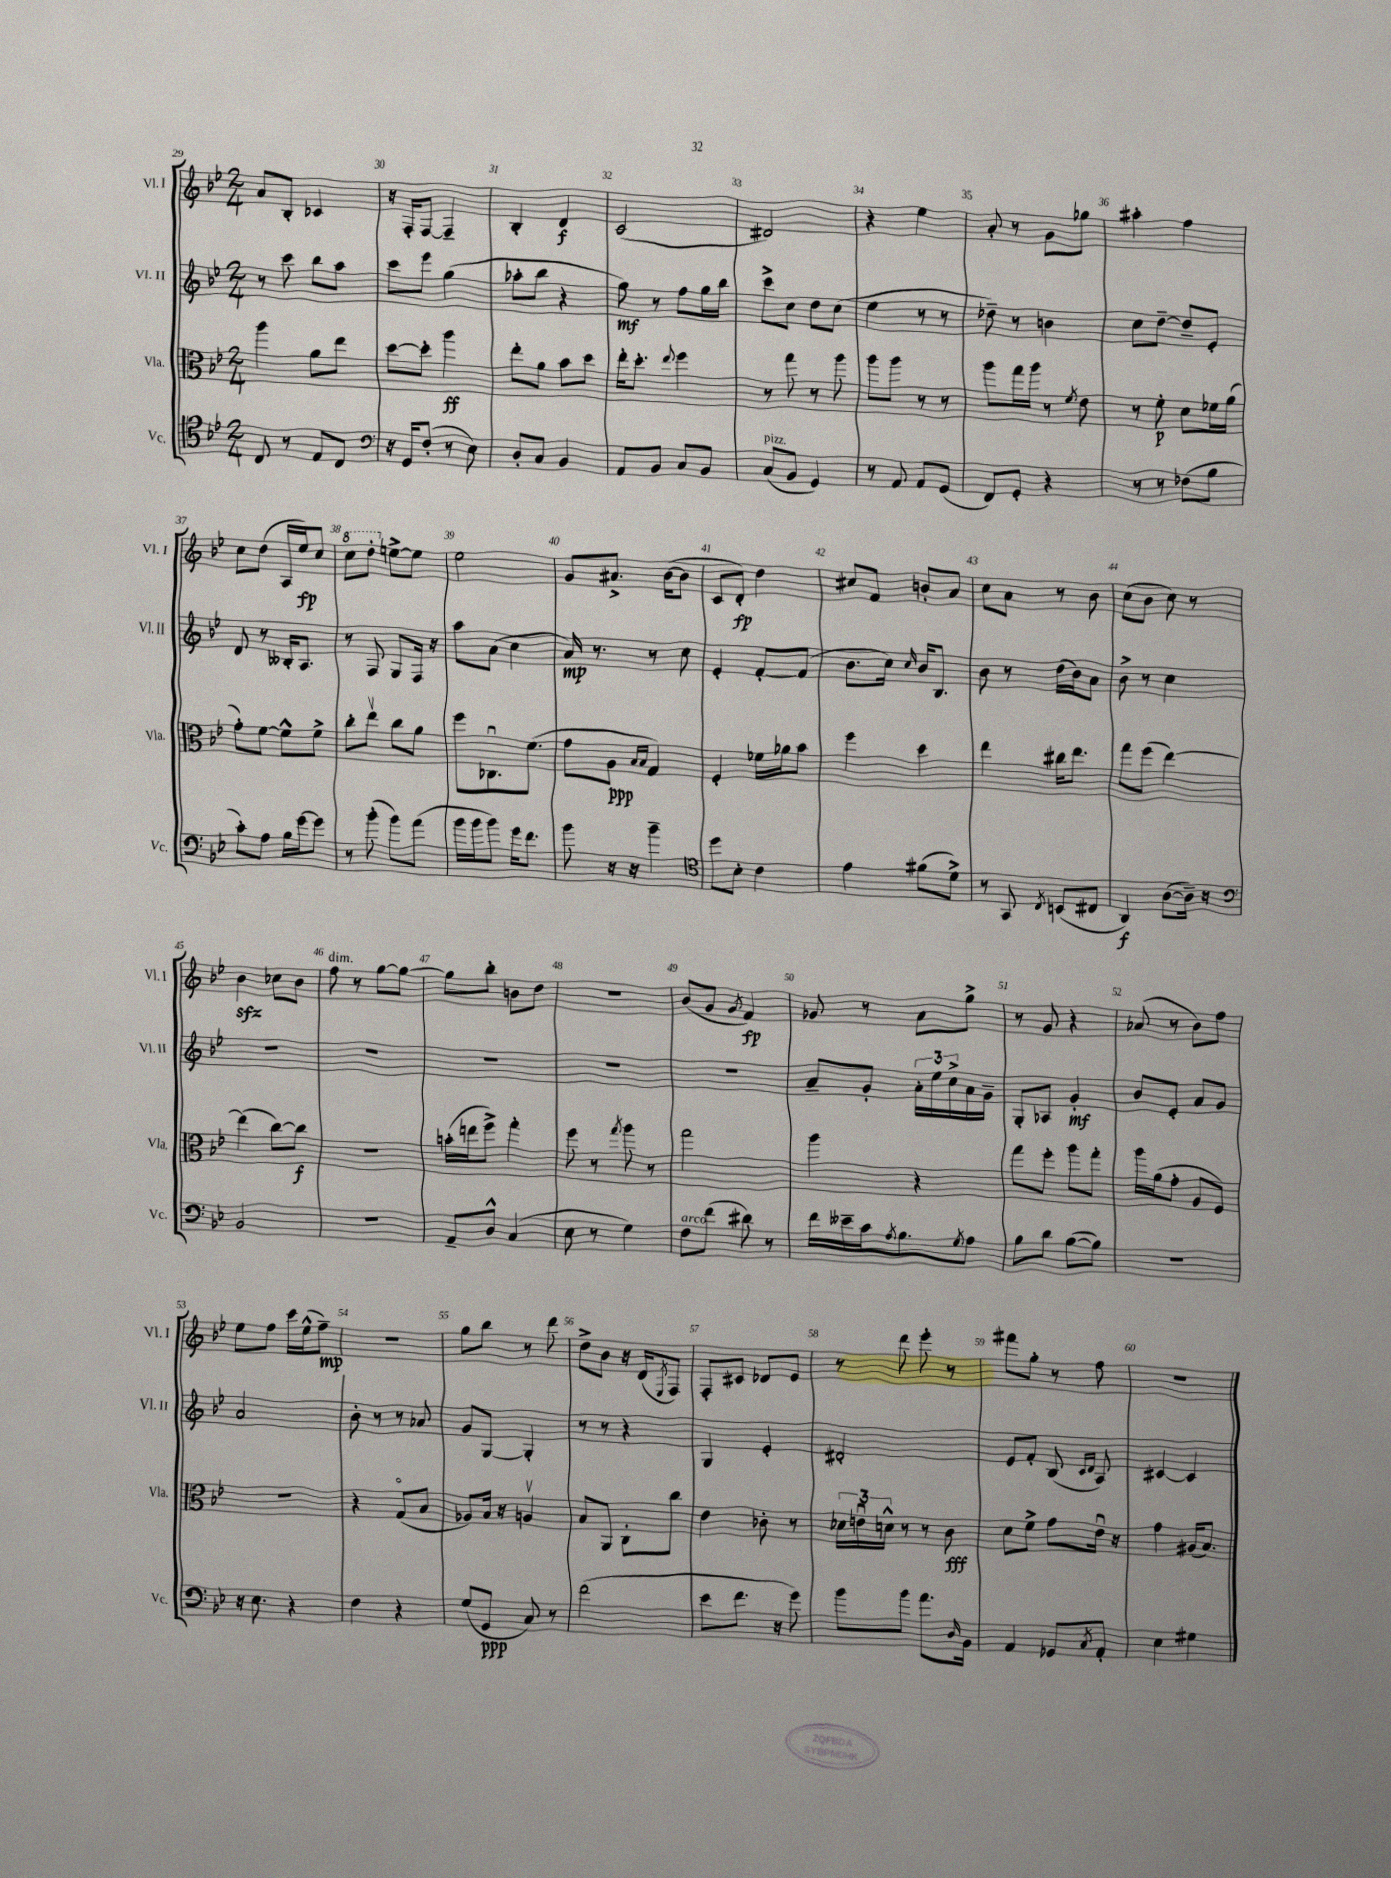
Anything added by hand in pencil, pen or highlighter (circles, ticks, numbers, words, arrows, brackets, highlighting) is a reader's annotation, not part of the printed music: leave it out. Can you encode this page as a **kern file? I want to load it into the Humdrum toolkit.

**kern	**dynam	**kern	**dynam	**kern	**dynam	**kern	**dynam
*part4	*part4	*part3	*part3	*part2	*part2	*part1	*part1
*staff4	*staff4	*staff3	*staff3	*staff2	*staff2	*staff1	*staff1
*I"Vc.	*	*I"Vla.	*	*I"Vl. II	*	*I"Vl. I	*
*I'Vc.	*	*I'Vla.	*	*I'Vl. II	*	*I'Vl. I	*
*clefC4	*	*clefC3	*	*clefG2	*	*clefG2	*
*k[b-e-]	*	*k[b-e-]	*	*k[b-e-]	*	*k[b-e-]	*
*M2/4	*	*M2/4	*	*M2/4	*	*M2/4	*
=29	=29	=29	=29	=29	=29	=29	=29
8C/	.	4aa\	.	8r	.	8a/L	.
8r	.	.	.	8ccc\	.	8B-'/J	.
8E-/L	.	8a\L	.	8bb-\L	.	4c-X/	.
8C/J	.	8ee-\J	.	8aa\J	.	.	.
=30	=30	=30	=30	=30	=30	=30	=30
*clefF4	*	*	*	*	*	*	*
16r	.	[8dd\L	.	8ccc\L	.	16r	.
16GG/KL	.	.	.	.	.	16F'/KL	.
(8F'/J	.	8dd'\J]	.	8eee-\J	.	[8F/J	.
8r	.	4aa\	ff	(4gg\	.	4F~/]	.
8E-\)	.	.	.	.	.	.	.
=31	=31	=31	=31	=31	=31	=31	=31
8D'/L	.	8ee-'\L	.	8aa-X'\L	.	4B-'/	.
8C/J	.	8a\J	.	8bb-\J	.	.	.
4BB-/	.	8b-\L	.	4r	.	4d/	f
.	.	8dd\J	.	.	.	.	.
=32	=32	=32	=32	=32	=32	=32	=32
8AA/L	.	16ee-'\KL	.	8gg\)	mf	(2c/	.
.	.	8.dd'\J	.	.	.	.	.
8BB-/J	.	.	.	8r	.	.	.
.	.	8qqee-/	.	.	.	.	.
8C/L	.	4ff\	.	8ff\L	.	.	.
8BB-/J	.	.	.	16gg\L	.	.	.
.	.	.	.	16bb-\JJ	.	.	.
=33	=33	=33	=33	=33	=33	=33	=33
!LO:TX:a:i:t=pizz.	!	!	!	!	!	!	!
(8C/L	.	8r	.	8ccc^\L	.	2d#X/)	.
8BB-/J	.	8gg\	.	8cc\J	.	.	.
4GG/)	.	8r	.	8dd\L	.	.	.
.	.	8aa\	.	(8cc\J	.	.	.
=34	=34	=34	=34	=34	=34	=34	=34
8r	.	8aa\L	.	4ee-\	.	4r	.
8AA/	.	8aa\J	.	.	.	.	.
8AA/L	.	8r	.	8r	.	4ee-\	.
(8GG/J	.	8r	.	8r	.	.	.
=35	=35	=35	=35	=35	=35	=35	=35
8FF/L)	.	8aa\L	.	8dd-X~\)	.	8a'/	.
8GG'/J	.	16gg\L	.	8r	.	8r	.
.	.	16aa\JJ	.	.	.	.	.
4r	.	8r	.	4bn\	.	8g\L	.
.	.	8qf/	.	.	.	.	.
.	.	8e-\	.	.	.	8gg-X\J	.
=36	=36	=36	=36	=36	=36	=36	=36
8r	.	8r	.	8cc\L	.	4aa#X'\	.
8r	.	8f'\	p	[8dd~\J	.	.	.
(8F-X\L	.	8d\L	.	8dd~/L]	.	4ff\	.
8B-\J	.	16f-X\L	.	8e-'/J	.	.	.
.	.	(16a\JJ	.	.	.	.	.
!!LO:LB:g=z
=37	=37	=37	=37	=37	=37	=37	=37
8c'\L)	.	8g'\L)	.	8d/	.	8cc\L	.
8A\J	.	[8f\J	.	8r	.	(8dd\J	.
16B-\LL	.	8f^^\L]	.	16B--X'/KL	.	16A/LL	.
[16g\J	.	.	.	8.A/J	.	16ee-/J)	fp
8g\J]	.	8f^\J	.	.	.	8cc/J	.
=38	=38	=38	=38	=38	=38	=38	=38
*	*	*	*	*	*	*8va	*
8r	.	8cc'\L	.	8r	.	8ccc\L	.
(8b-'\	.	8ee-v\J	.	8F/	.	8ddd'\J	.
*	*	*	*	*	*	*X8va	*
8b-\L)	.	8cc\L	.	8G/L	.	[8een^\L	.
(8a\J	.	8a\J	.	16F/Jk	.	8ee\J]	.
.	.	.	.	16r	.	.	.
=39	=39	=39	=39	=39	=39	=39	=39
16b-\LL	.	8ff\L	.	8aa\L	.	2ee-\	.
16b-\J	.	.	.	.	.	.	.
8b-\J)	.	8.C-Xu\	.	(8a\J	.	.	.
16g\KL	.	.	.	4cc\	.	.	.
8.f\J	.	(8.f\J	.	.	.	.	.
=40	=40	=40	=40	=40	=40	=40	=40
8b-\	.	8g\L	.	16a/)	mp	8g/L	.
.	.	.	.	8.r	.	.	.
16r	.	8A\J	ppp	.	.	8.a#X^/J	.
16r	.	.	.	.	.	.	.
.	.	16qqB-/LL	.	.	.	.	.
.	.	16qqB-/JJ	.	.	.	.	.
4b-~\	.	4G/)	.	8r	.	.	.
.	.	.	.	.	.	([16b-\KL	.
.	.	.	.	8cc\	.	8b-\J]	.
=41	=41	=41	=41	=41	=41	=41	=41
*clefC4	*	*	*	*	*	*	*
8dd\L	.	4F'/	.	4e-'/	.	8c/L	.
8B-'\J	.	.	.	.	.	8d'/J)	fp
4c\	.	16f-X\LL	.	[8f'/L	.	4dd\	.
.	.	16a-X\J	.	.	.	.	.
.	.	8b-\J	.	(8f/J]	.	.	.
=42	=42	=42	=42	=42	=42	=42	=42
4e-\	.	4ff\	.	8.b-\L	.	8cc#X/L	.
.	.	.	.	.	.	8f/J	.
.	.	.	.	16cc\Jk)	.	.	.
.	.	.	.	16qqcc/	.	.	.
(8f#X\L	.	4dd\	.	16b-/KL	.	8bn'/L	.
.	.	.	.	8.B-/J	.	.	.
8d^\J)	.	.	.	.	.	8a/J	.
=43	=43	=43	=43	=43	=43	=43	=43
8r	.	4ee-\	.	8b-\	.	8cc\L	.
8GG/	.	.	.	8r	.	8a\J	.
8qC/	.	.	.	.	.	.	.
(8BBn/L	.	16cc#X\KL	.	(16dd\LL	.	8r	.
.	.	8.ee-\J	.	16b-\J)	.	.	.
8C#X/J	.	.	.	8a\J	.	8b-\	.
=44	=44	=44	=44	=44	=44	=44	=44
4AA/)	f	8gg\L	.	8b-^\	.	(8cc\L	.
.	.	(8ff\J	.	8r	.	8b-\J	.
([8A\L	.	[4ee-\)	.	4cc\	.	8cc\)	.
16A~\Jk])	.	.	.	.	.	8r	.
16r	.	.	.	.	.	.	.
!!LO:LB:g=z
=45	=45	=45	=45	=45	=45	=45	=45
*clefF4	*	*	*	*	*	*	*
2BB-/	.	(4ee-\]	.	2r	.	4b-zz\	.
.	.	[8cc\L)	.	.	.	8cc-X\L	.
.	.	8cc\J]	f	.	.	8b-\J	.
=46	=46	=46	=46	=46	=46	=46	=46
!	!	!	!	!	!	!LO:TX:a:i:t=dim.	!
2r	.	2r	.	2r	.	8ff\	.
.	.	.	.	.	.	8r	.
.	.	.	.	.	.	[8gg\L	.
.	.	.	.	.	.	8gg\J_	.
=47	=47	=47	=47	=47	=47	=47	=47
8AA~/L	.	(16bn'\LL	.	2r	.	8gg\L]	.
.	.	16een\J	.	.	.	.	.
8D^^/J	.	8ff^\J)	.	.	.	8bb-'\J	.
(4C/	.	4gg'\	.	.	.	8bn\L	.
.	.	.	.	.	.	8dd\J	.
=48	=48	=48	=48	=48	=48	=48	=48
8E-\	.	8ff\	.	2r	.	2r	.
8r	.	8r	.	.	.	.	.
.	.	8qgg/	.	.	.	.	.
4G\)	.	8aa\	.	.	.	.	.
.	.	8r	.	.	.	.	.
=49	=49	=49	=49	=49	=49	=49	=49
!LO:TX:a:i:t=arco	!	!	!	!	!	!	!
8F\L	.	2gg\	.	2r	.	(8b-/L	.
(8f\J	.	.	.	.	.	8g/J	.
.	.	.	.	.	.	8qg/	.
8d#X\)	.	.	.	.	.	4f/)	fp
8r	.	.	.	.	.	.	.
=50	=50	=50	=50	=50	=50	=50	=50
16f\LL	.	4aa\	.	8a~/L	.	8g-X/	.
16e--X~\	.	.	.	.	.	.	.
16c\J	.	.	.	8g'/J	.	8r	.
8qA/	.	.	.	.	.	.	.
8.B-\	.	.	.	.	.	.	.
.	.	4r	.	24a'\LL	.	8a\L	.
.	.	.	.	24ee-\	.	.	.
.	.	.	.	24cc^\	.	.	.
8qG/	.	.	.	.	.	.	.
8A\J	.	.	.	16a\	.	8gg^\J	.
.	.	.	.	16g~\JJ	.	.	.
=51	=51	=51	=51	=51	=51	=51	=51
8B-\L	.	8gg\L	.	8G'/L	.	8r	.
8d\J	.	8ff'\J	.	8A-X/J	.	8g/	.
([8B-\L	.	8aa\L	.	4g'/	mf	4r	.
8B-\J])	.	8gg'\J	.	.	.	.	.
=52	=52	=52	=52	=52	=52	=52	=52
2r	.	16aa\LL	.	8b-/L	.	(8a-X/	.
.	.	(16a\J	.	.	.	.	.
.	.	8g'\J	.	8e-'/J	.	8r	.
.	.	8A/L	.	8a/L	.	8b-\L)	.
.	.	8F/J)	.	8g/J	.	8ff\J	.
!!LO:LB:g=z
=53	=53	=53	=53	=53	=53	=53	=53
16r	.	2r	.	2a/	.	8ee-\L	.
8.E-\	.	.	.	.	.	.	.
.	.	.	.	.	.	8ff\J	.
4r	.	.	.	.	.	16ccc\LL	.
.	.	.	.	.	.	(16ee-^^\J	.
.	.	.	.	.	.	8ff~\J)	mp
=54	=54	=54	=54	=54	=54	=54	=54
4F\	.	4r	.	8b-'\	.	2r	.
.	.	.	.	8r	.	.	.
4r	.	(8G/L	.	8r	.	.	.
.	.	8B-/J	.	8a-X/	.	.	.
=55	=55	=55	=55	=55	=55	=55	=55
(8G/L	.	8A-X/L)	.	8g/L	.	8gg\L	.
8GG/J	ppp	16B-/Jk	.	[8G/J	.	8bb-\J	.
.	.	16r	.	.	.	.	.
8C/)	.	4Anv/	.	4G'/]	.	8r	.
8r	.	.	.	.	.	8ddd\	.
=56	=56	=56	=56	=56	=56	=56	=56
(2f\	.	8B-/L	.	8r	.	8dd^\L	.
.	.	8AA/J	.	8r	.	8b-\J	.
.	.	8C'\L	.	4r	.	16r	.
.	.	.	.	.	.	(16d/KL	.
.	.	.	.	.	.	8qE-/	.
.	.	8cc\J	.	.	.	8F/J)	.
=57	=57	=57	=57	=57	=57	=57	=57
8e-\L	.	4e-\	.	4G/	.	8F'/L	.
8.f\J	.	.	.	.	.	8c#X/J	.
.	.	8c-X'\	.	4e-'/	.	8d-X/L	.
16r	.	.	.	.	.	.	.
8g\)	.	8r	.	.	.	8e-/J	.
=58	=58	=58	=58	=58	=58	=58	=58
8b-\L	.	24d-X\LL	.	2d#X'/	.	8r	.
.	.	24enu\	.	.	.	.	.
.	.	24dn^^\JJ	.	.	.	.	.
8b-\J	.	8r	.	.	.	8ddd\	.
8.a\L	.	8r	.	.	.	8eee-'\	.
.	.	8c\	fff	.	.	8r	.
16qqD/	.	.	.	.	.	.	.
16BB-\Jk	.	.	.	.	.	.	.
=59	=59	=59	=59	=59	=59	=59	=59
4AA/	.	8d\L	.	8e-/L	.	8fff#X\L	.
.	.	8f^\J	.	8f'/J	.	8gg'\J	.
8GG-X/L	.	8g\L	.	(8B-/	.	8r	.
.	.	.	.	16qqc/LL	.	.	.
8qC/	.	.	.	16qqd/JJ	.	.	.
8AA'/J	.	16e-u\Jk	.	8A/)	.	8ff\	.
.	.	16r	.	.	.	.	.
=60	=60	=60	=60	=60	=60	=60	=60
4E-\	.	4g\	.	[4c#X/	.	2r	.
4G#X\	.	(16A#X/KL	.	4c#/]	.	.	.
.	.	8.B-/J)	.	.	.	.	.
==	==	==	==	==	==	==	==
*-	*-	*-	*-	*-	*-	*-	*-
